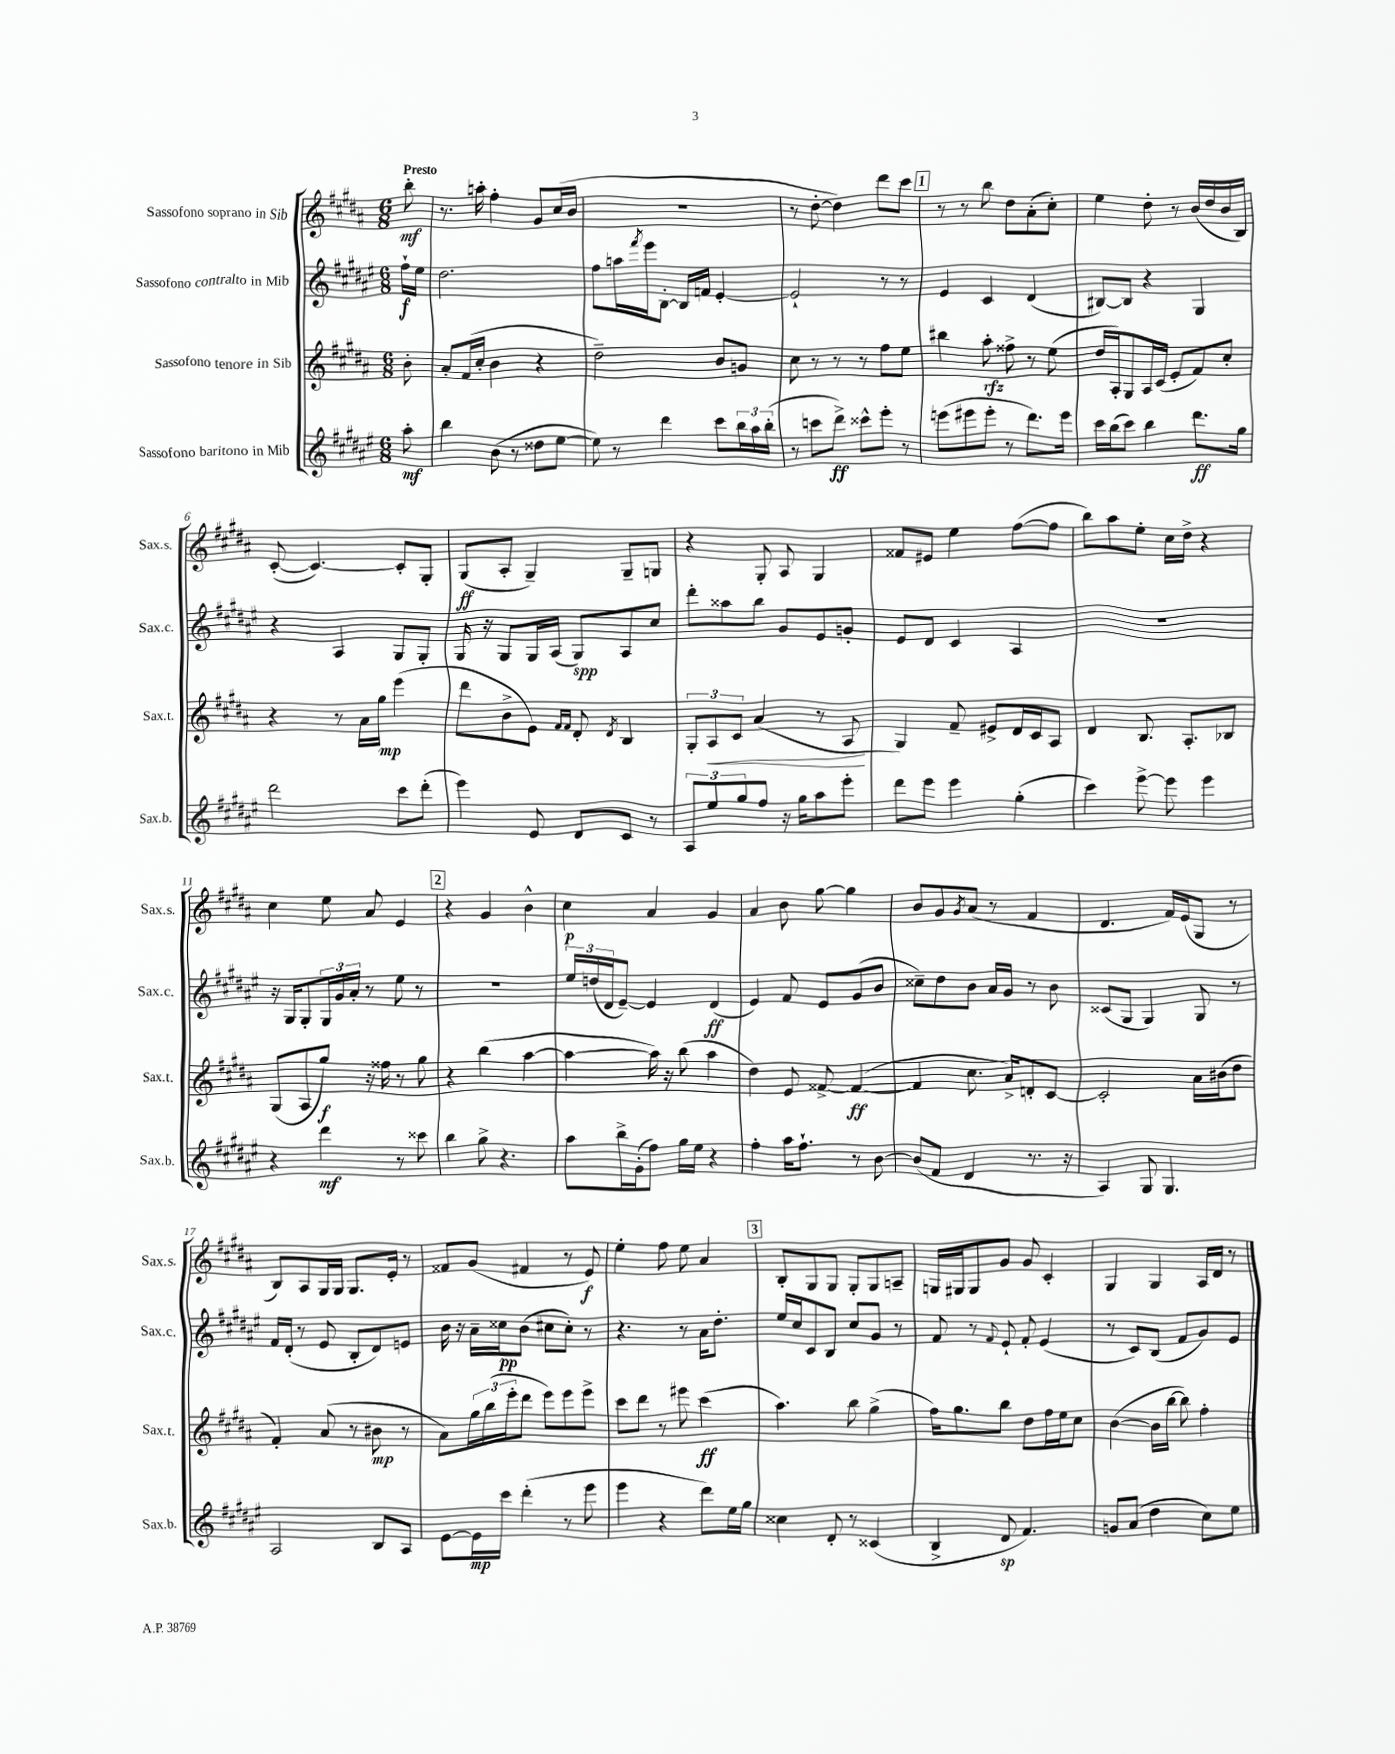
<<
\new StaffGroup <<
\new Staff = "s0" \with { instrumentName = "Sassofono soprano in Sib" shortInstrumentName = "Sax.s." } {
    \clef treble \key b \major \numericTimeSignature \time 6/8 \partial 8 \tempo "Presto"
    b''8-.\mf |
    r8. a''16-. fis''4-. gis'8 cis''16( b'16 |
    R2. |
    r8 dis''8~-. dis''4) dis'''8 cis'''8 |
    \mark \markup { \box "1" } r8 r8 b''8 dis''8 ais'8-.( cis''8-.) |
    e''4 dis''8-. r8 b'16( dis''16 b'16 b16) |
    cis'8~-.( cis'4.~) cis'8-. gis8-. |
    gis8\ff( ais8-. gis4--) gis8-- g8 |
    r4 gis8-. ais8 gis4 |
    fisis'8 eis'8 e''4 fis''8~( fis''8 |
    b''8) ais''8 e''8-. cis''16 dis''16-> r4 |
    cis''4 e''8 ais'8 e'4 |
    \mark \markup { \box "2" } r4 gis'4 b'4-^ |
    cis''4\p ais'4 gis'4 |
    ais'4 b'8 gis''8~ gis''4 |
    b'8 gis'8 \acciaccatura { gis'8 } ais'8( r8 fis'4 |
    dis'4. fis'16) e'16( gis8 r8 |
    b8) ais8 gis16 gis16 gis8. e'16-. r8 |
    fisis'8 gis'8( fis'4 r8 e'8\f) |
    e''4-. fis''8 e''8 ais'4 |
    \mark \markup { \box "3" } b8-. gis8 gis8 gis8-. gis8 a8-- |
    g16 gis16 gis8 gis'8 gis'8 cis'4-. |
    gis4 gis4 ais16 dis'16 r8 \bar "|." |
}
\new Staff = "s1" \with { instrumentName = "Sassofono contralto in Mib" shortInstrumentName = "Sax.c." } {
    \clef treble \key fis \major \numericTimeSignature \time 6/8 \partial 8
    fis''16-!\f eis''16 |
    dis''2. |
    fis''8 a''16 \acciaccatura { fis'''8 } eis'''16 b8~-. b16 f'16 eis'4~-. |
    eis'2-! r8 r8 |
    \mark \markup { \box "1" } eis'4 cis'4 dis'4( |
    bis8~) bis8 r4 gis4 |
    r4 ais4 gis8 gis8-. |
    gis16 r16 gis8 gis16 ais16( gis8\spp) ais8 cis''8 |
    dis'''8-. aisis''8 b''8 gis'8 eis'8 g'8-. |
    eis'8 dis'8 cis'4 ais4 |
    R2. |
    r16 gis16 gis8-. \tuplet 3/2 { gis16 gis'16 ais'16-. } r8 eis''8 r8 |
    \mark \markup { \box "2" } R2. |
    \tuplet 3/2 { eis''16 d''16( dis'16 } eis'8~--) eis'4 dis'4\ff( |
    eis'4) fis'8 eis'8 gis'8( b'8 |
    cisis''8--) dis''8 b'8 ais'16 gis'16 r8 b'8 |
    cisis'8( gis8 gis4) gis8 r8 |
    fis'16 dis'16-.( r8 eis'8 b8-. dis'8) e'8 |
    b'16 r16 ais'16-- cisis''16\pp b'8( cis''8 cis''8-.) r8 |
    r4. r8 ais'16 dis''8.-. |
    \mark \markup { \box "3" } eis''16 cis''16 cis'8 b8 cis''8 gis'8 r8 |
    fis'8 r8 \appoggiatura { fis'8 } eis'8-! fis'8-. eis'4( |
    r8 cis'8) b8( fis'8 gis'8) eis'8 \bar "|." |
}
\new Staff = "s2" \with { instrumentName = "Sassofono tenore in Sib" shortInstrumentName = "Sax.t." } {
    \clef treble \key b \major \numericTimeSignature \time 6/8 \partial 8
    b'8-. |
    ais'8-. fis'16( cis''16-. b'4 r4 |
    dis''2--) b'8 g'8 |
    cis''8 r8 r8 r8 fis''8 e''8 |
    \mark \markup { \box "1" } bis''4 ais''8-.\rfz fisis''8-> r8 e''8( |
    dis''16 ais16-.) gis8 ais16 cis'16( e'8-. fis'8) cis''8-. |
    r4 r8 ais'16 gis''16\mp e'''4( |
    dis'''8 b'8-> e'8) \grace { fis'16 fis'16 } dis'8-. \acciaccatura { dis'8 } b4 |
    \tuplet 3/2 { gis8-. ais8\< cis'8 } ais'4( r8 ais8\! |
    gis4) fis'8-- eis'8-> dis'16 cis'16 ais8 |
    dis'4 b8. ais8.-. bes8 |
    gis8( ais8 gis''8\f) r16 fisis''16 r8 gis''8 |
    \mark \markup { \box "2" } r4 b''4( ais''4~ |
    ais''4~ ais''16) r16 b''8( ais''4 |
    dis''4) e'8 fisis'8~-> fisis'4~\ff( |
    fisis'4 cis''8. ais'16->) d'8-. cis'8~ |
    cis'2-. ais'16 bis'16( dis''8 |
    fis'4-.) ais'8( r8 bis'8\mp r8 |
    ais'8) \tuplet 3/2 { gis''16 b''16( e'''16-. } dis'''8 e'''8) e'''8 e'''8-> |
    cis'''8 dis'''8 r8 eis'''8 cis'''4\ff( |
    \mark \markup { \box "3" } ais''4.) b''8 gis''4->( |
    fis''16) gis''8. b''8 dis''8 fis''16 e''16 cis''8 |
    b'4~( b'16 b''16~ b''8) fis''4-. \bar "|." |
}
\new Staff = "s3" \with { instrumentName = "Sassofono baritono in Mib" shortInstrumentName = "Sax.b." } {
    \clef treble \key fis \major \numericTimeSignature \time 6/8 \partial 8
    ais''8-.\mf |
    b''4 b'8( r8 disis''8 eis''8~ |
    eis''8) r8 dis'''4 cis'''8 \tuplet 3/2 { b''16 ais''16 b''16-.( } |
    r8 c'''8 dis'''8->\ff) cisis'''8-^ eis'''8-. r8 |
    \mark \markup { \box "1" } e'''8( eis'''8 eis'''8-. r8 dis'''8.) eis'''16 |
    cis'''16 b''16( cis'''8) b''4 dis'''8.\ff gis''16 |
    dis'''2 cis'''8 dis'''8-.( |
    eis'''4) eis'8 dis'8 cis'8 r8 |
    \tuplet 3/2 { ais8 eis''8 gis''8 } fis''8 r16 gis''16 ais''8 eis'''8-. |
    dis'''8 eis'''8 eis'''4 gis''4-.( |
    cis'''4) eis'''8~-> eis'''8 eis'''4 |
    r4 dis'''4\mf r8 cisis'''8 |
    \mark \markup { \box "2" } b''4 gis''8-> r4. |
    ais''8 b''16-> gis'16-.( fis''8) gis''16 eis''16 r4 |
    fis''4-. ais''16 fis''8.-! r8 b'8~ |
    b'8( fis'8 dis'4 r8. r16 |
    ais4) gis8 gis4. |
    ais2 b8 ais8 |
    eis'8~ eis'16\mp cis'''16 dis'''4-.( r8 eis'''8 |
    eis'''4 r4 dis'''8) eis''16 gis''16 |
    \mark \markup { \box "3" } cisis''4 dis'8-. r8 cisis'4( |
    b4-> dis'8\sp fis'4.) |
    g'8 ais'8( dis''4 cis''8) eis''8 \bar "|." |
}
>>
>>
